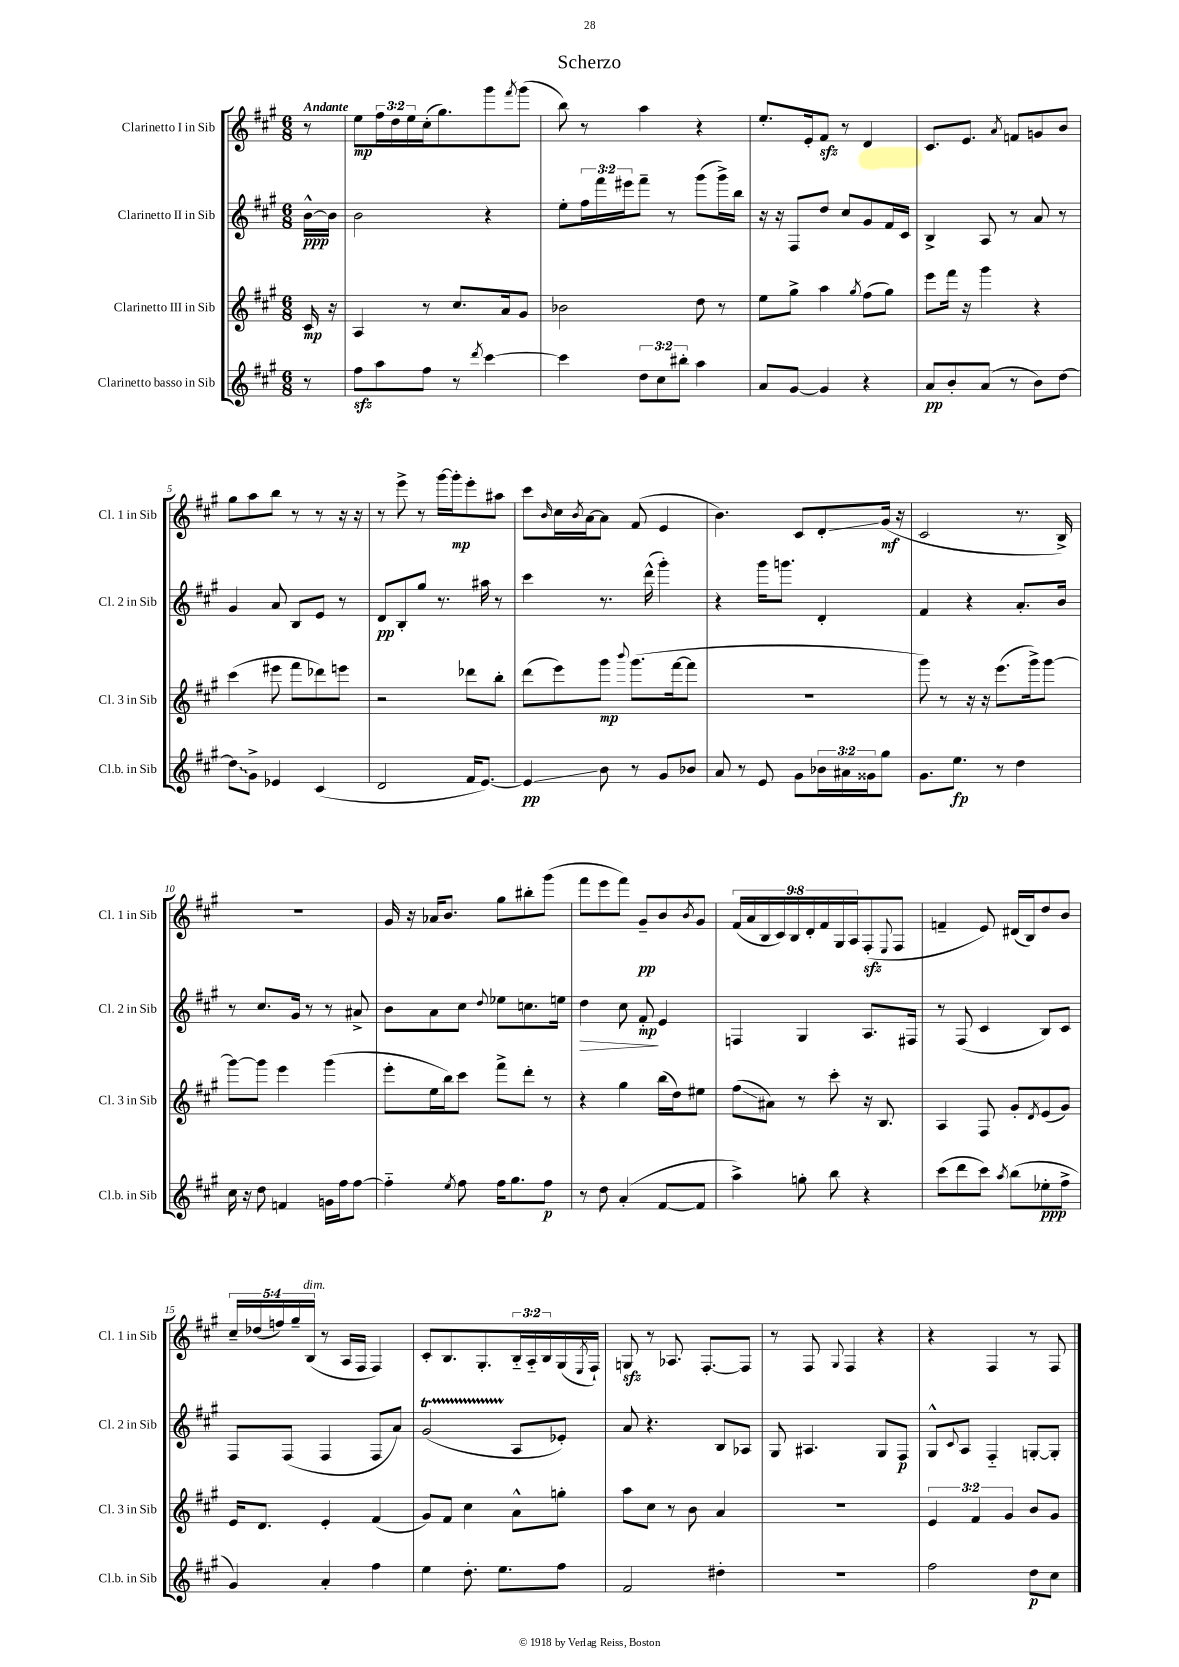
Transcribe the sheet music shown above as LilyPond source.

\header { title = "Scherzo" }
<<
\new StaffGroup <<
\new Staff = "s0" \with { instrumentName = "Clarinetto I in Sib" shortInstrumentName = "Cl. 1 in Sib" } {
    \clef treble \key a \major \numericTimeSignature \time 6/8 \override Staff.TupletNumber.text = #tuplet-number::calc-fraction-text \partial 8 \tempo "Andante"
    r8 |
    e''8\mp \tuplet 3/2 { fis''16 d''16 e''16 } cis''16-.( gis''8.) gis'''8 \acciaccatura { fis'''8 } gis'''8( |
    b''8) r8 a''4 r4 |
    e''8.-. e'16-. fis'8\sfz r8 d'4 |
    cis'8. e'8. \acciaccatura { a'8 } f'8 g'8 b'8 |
    gis''8 a''8 b''8 r8 r8 r16 r16 |
    r8 e'''8-> r8 gis'''16~ gis'''16-.\mp e'''8-. ais''8 |
    cis'''8 \grace { b'16 } cis''16 \acciaccatura { b'8 } a'16~ a'8 fis'8( e'4 |
    b'4.) cis'8 d'8-.\glissando gis'16\mf( r16 |
    cis'2 r8. b16->) |
    R2. |
    gis'16 r16 aes'16 b'8. gis''8 bis''8-. gis'''8( |
    fis'''8 e'''8 fis'''8) gis'8--\pp b'8 \acciaccatura { b'8 } gis'8 |
    \tuplet 9/8 { fis'16( a'16 b16 cis'16) b16 d'16-. fis'16 gis16 a16 } fis8-.\sfz( \appoggiatura { e8 } fis8 |
    f'4-- e'8) dis'16( b16) d''8 b'8 |
    \tuplet 5/4 { cis''16-- des''16( f''16) gis''16-- b16^\markup { \italic "dim." }( } r8 a16 fis16 fis4) |
    cis'8-. b8. gis8.-. \tuplet 3/2 { b16-_ a16-_ b16 } gis16( \acciaccatura { e8 } fis16-!) |
    g8\sfz r8 aes8. fis8.~-. fis8 |
    r8 fis8 \appoggiatura { gis8 } fis4 r4 |
    r4 fis4 r8 fis8 \bar "|." |
}
\new Staff = "s1" \with { instrumentName = "Clarinetto II in Sib" shortInstrumentName = "Cl. 2 in Sib" } {
    \clef treble \key a \major \numericTimeSignature \time 6/8 \override Staff.TupletNumber.text = #tuplet-number::calc-fraction-text \partial 8
    b'16~-^\ppp b'16 |
    b'2 r4 |
    e''8-. \tuplet 3/2 { fis''16 fis'''16 eis'''16 } fis'''8-- r8 gis'''8( gis'''16->) b''16 |
    r16 r16 fis8 d''8 cis''8 gis'8 fis'16 cis'16 |
    b4-> a8 r8 a'8 r8 |
    gis'4 a'8 b8 e'8 r8 |
    d'8\pp b8-. gis''8 r8. ais''16 r8 |
    cis'''4 r8. d'''16-^( gis'''4-.) |
    r4 gis'''16 g'''8. d'4-. |
    fis'4 r4 a'8.-. b'16 |
    r8 cis''8. gis'16 r8 r8 ais'8-> |
    b'8 a'8 cis''8 \appoggiatura { d''8 } ees''8 c''8. e''16 |
    d''4\> cis''8 fis'8-.\mp\! e'4 |
    f4 gis4 a8. fis16 |
    r8 fis8( cis'4 b8) cis'8 |
    fis8 fis8( fis4 fis8 a'8) |
    gis'2\startTrillSpan( a8\stopTrillSpan ees'8-.) |
    a'8 r4. b8 aes8 |
    gis8 ais4. gis8 fis8\p |
    gis8-^ \appoggiatura { cis'8 } a8 fis4-_ g8~-. g8-. \bar "|." |
}
\new Staff = "s2" \with { instrumentName = "Clarinetto III in Sib" shortInstrumentName = "Cl. 3 in Sib" } {
    \clef treble \key a \major \numericTimeSignature \time 6/8 \override Staff.TupletNumber.text = #tuplet-number::calc-fraction-text \partial 8
    cis'16\mp r16 |
    a4 r8 cis''8. a'16 gis'8 |
    bes'2 d''8 r8 |
    e''8 gis''8-> a''4 \acciaccatura { gis''8 } fis''8( gis''8) |
    e'''8 fis'''16 r16 gis'''4 r4 |
    cis'''4( eis'''8 fis'''8 des'''8) e'''8 |
    r2 des'''8 b''8-. |
    d'''8( e'''8) gis'''8\mp \appoggiatura { b'''8 } gis'''8.( fis'''16~ fis'''8 |
    R2. |
    gis'''8) r8 r16 r16 e'''8.( gis'''16->) gis'''8~ |
    gis'''8~ gis'''8 e'''4 gis'''4( |
    e'''8-. e''16 b''16) cis'''8 fis'''8-> d'''8-. r8 |
    r4 gis''4 b''16( d''16) eis''8 |
    fis''8\glissando( ais'8) r8 cis'''8-. r16 b8. |
    a4 fis8 gis'8-. \acciaccatura { d'8 } e'8( gis'8) |
    e'16 d'8. e'4-. fis'4( |
    gis'8) fis'8 cis''4 a'8-^ g''8-. |
    a''8 cis''8 r8 b'8 a'4 |
    R2. |
    \tuplet 3/2 { e'4 fis'4 gis'4 } b'8 gis'8 \bar "|." |
}
\new Staff = "s3" \with { instrumentName = "Clarinetto basso in Sib" shortInstrumentName = "Cl.b. in Sib" } {
    \clef treble \key a \major \numericTimeSignature \time 6/8 \override Staff.TupletNumber.text = #tuplet-number::calc-fraction-text \partial 8
    r8 |
    fis''8\sfz a''8 fis''8 r8 \acciaccatura { d'''8 } cis'''4~ |
    cis'''4 \tuplet 3/2 { d''8 cis''8 bis''8-. } a''4 |
    a'8 gis'8~ gis'4 r4 |
    a'8\pp b'8-. a'8( r8 b'8) d''8~ |
    \once \override Glissando.style = #'zigzag d''8\glissando gis'8-> ees'4 cis'4( |
    d'2 fis'16 e'8.~) |
    e'4\glissando\pp b'8 r8 gis'8 bes'8 |
    a'8 r8 e'8 gis'8 \tuplet 3/2 { bes'16 ais'16 gisis'16 } gis''8 |
    gis'8. e''8.\fp r8 d''4 |
    cis''16 r16 d''8 f'4 g'16 fis''16 fis''8~ |
    fis''4-_ \acciaccatura { e''8 } fis''8 fis''16 gis''8. fis''8\p |
    r8 d''8 a'4-.( fis'8~ fis'8 |
    a''4->) g''8-. b''8 r4 |
    cis'''8( d'''8 cis'''8) \acciaccatura { a''8 } b''8( ees''8-.\ppp fis''8-> |
    gis'4) a'4-. fis''4 |
    e''4 d''8.-. e''8. fis''8 |
    fis'2 dis''4-. |
    R2. |
    fis''2 d''8\p cis''8 \bar "|." |
}
>>
>>
